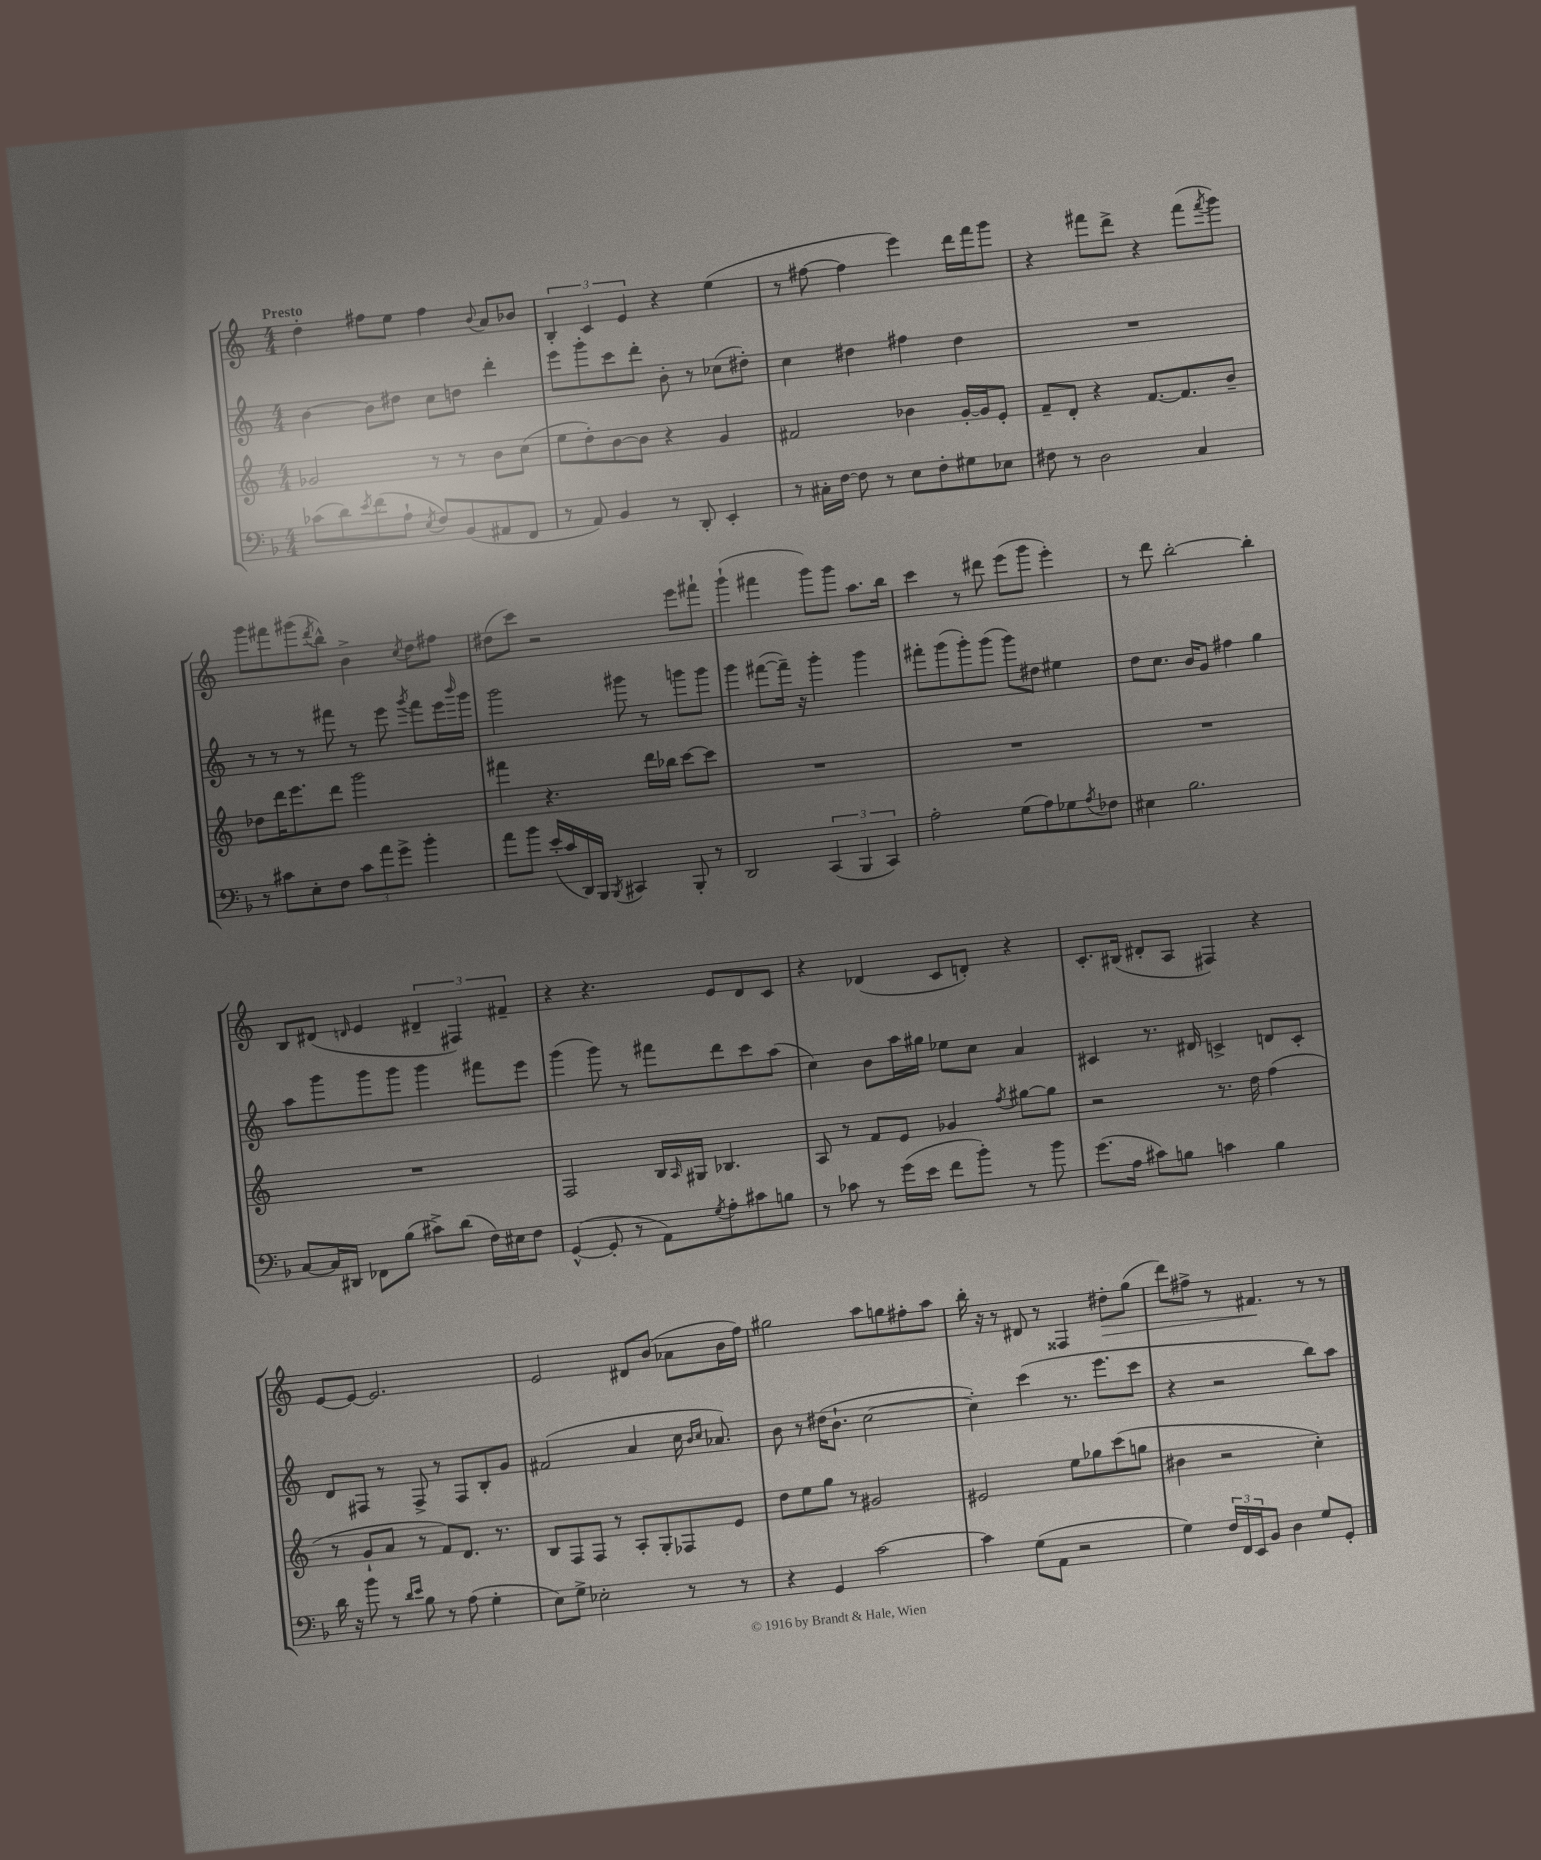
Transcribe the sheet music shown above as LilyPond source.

<<
\new StaffGroup <<
\new Staff = "s0" {
    \clef treble \key c \major \numericTimeSignature \time 4/4 \tempo "Presto"
    d''4-. fis''8 e''8 fis''4 \appoggiatura { b'8 } a'8 bes'8 |
    \tuplet 3/2 { b4-. c'4 e'4 } r4 e''4( |
    r8 fis''8~ fis''4 e'''4) d'''16 f'''16 g'''8 |
    r4 fis'''8 d'''8-> r4 fis'''8( \acciaccatura { fis'''8 } g'''8) |
    g'''8 fis'''8 gis'''8( \acciaccatura { d'''8 } b''8-^) b'4-> \acciaccatura { c''8 } d''8 fis''8 |
    dis''8( c'''8) r2 e'''8 fis'''8-! |
    g'''4-!( fis'''4 g'''8) g'''8 a''8. b''16 |
    c'''4 r8 dis'''8 e'''8( g'''8 e'''4-.) |
    r8 d'''8 b''2~-. b''4-. |
    b8 dis'8( \grace { d'16 } e'4 \tuplet 3/2 { dis'4-- fis4) fis'4-- } |
    r4 r4. e'8 d'8 c'8 |
    r4 des'4( c'8 d'8-.) r4 |
    c'8.-. bis16( dis'8-. a8 fis4) r4 |
    e'8~ e'8~ e'2. |
    e'2 dis'8 b'8( aes'8 b'16 f''16) |
    gis''2 a''8 g''8 fis''8-. a''8 |
    b''16-. r16 r8 dis'8 r8 fisis4 dis''8-.\> g''8( |
    d'''8) fis''8-> r8 fis'4.\! r8 r8 \bar "|." |
}
\new Staff = "s1" {
    \clef treble \key c \major \numericTimeSignature \time 4/4
    b'4~ b'8 dis''8 c''8 d''8 d'''4-. |
    e'''8 g'''8-. c'''8 d'''8-. b'8-. r8 ces''8( dis''8-.) |
    c''4 dis''4 fis''4 dis''4 |
    R1 |
    r8 r8 r8 fis'''8 r8 e'''8 \acciaccatura { g'''8 } fis'''8 e'''16 \grace { b'''16 } g'''16 |
    g'''2 gis'''8 r8 g'''8 g'''8 |
    g'''4 fis'''8~( fis'''16--) r16 g'''4-. g'''4 |
    fis'''8-. g'''8( g'''8-.) g'''8( g'''8) dis''8 eis''4 |
    d''8 c''8. b'16 g'8 fis''4 g''4 |
    a''8 g'''8 g'''8 g'''8 g'''4 fis'''8 e'''8 |
    g'''4( g'''8) r8 fis'''8 d'''8 c'''8 a''8( |
    c''4) b'8 a''16 gis''16 ees''8 c''8 a'4 |
    cis'4 r8. dis'16 c'4-> d'8 c'8-. |
    d'8 fis8 r8 fis8-> r8 fis8 b8-. g'8 |
    fis'2( a'4 c''16 \grace { b'16 c''16 } aes'8.) |
    b'8 r8 dis''16( b'8.-! c''2~ |
    c''4-.) c'''4( r8. e'''8. c'''8 |
    r4 r2 b''8) a''8 \bar "|." |
}
\new Staff = "s2" {
    \clef treble \key c \major \numericTimeSignature \time 4/4
    ges'2 r8 r8 b'8 c''8( |
    e''8 d''8-.) b'8~ b'8 r4 g'4 |
    fis'2 bes'4 g'16~-. g'16 e'8-. |
    f'8-- d'8-. r4 f'8.~ f'8. b'8-- |
    des''8 d'''16 e'''8. d'''8 g'''2 |
    fis'''4 r4. d'''16 bes''16 c'''8~ c'''8 |
    R1 |
    R1 |
    R1 |
    R1 |
    f2 b16 \grace { a16 } gis16 bes4. |
    a8 r8 f'8 e'8 ges'4 \acciaccatura { f''8 } gis''8~ gis''8 |
    r2 r8. d''16 f''4( |
    r8 g'8-! a'8 r8 f'8) d'8. r8. |
    b8 f8 f8 r8 a8-. g8-. fes8 e'8 |
    d''8 e''8 g''8 r8 gis'2 |
    eis'2 e''8 ges''8 c'''8( g''8 |
    bis'4 r2 c''4-.) \bar "|." |
}
\new Staff = "s3" {
    \clef bass \key f \major \numericTimeSignature \time 4/4
    ces'8( d'8) \acciaccatura { e'8 } f'8( a8-! \acciaccatura { e8 } f8) bes,8( ais,8 f,8 |
    r8 a,8) bes,4 r8 d,8-. e,4-. |
    r8 cis16-. f16~ f8 r8 e8 f8-. gis8 ees8 |
    fis8 r8 d2 c4 |
    r8 cis'8 e8-. f8 \tuplet 3/2 { cis'8 a'8 g'8-> } bes'4-. |
    a'8 bes'8 e'16-.( c'16 d,16) bes,,16 \acciaccatura { bes,,8 } cis,4 bes,,8-. r8 |
    d,2 \tuplet 3/2 { c,4( bes,,4 c,4) } |
    a2-. g8( a8) ges8 \acciaccatura { a8 } fes8 |
    eis4 bes2. |
    c8~ c16 dis,16 fes,8 bes8( cis'8->) d'8( f16) eis16 f8 |
    g,4~-^( g,8-. r8 a,8) \acciaccatura { g8 } a8-. cis'8 b8 |
    r8 ces'8 r8 g'16( e'16 f'8 bes'8-.) r8 bes'8 |
    g'8.( a16 cis'8) b8 c'4 b4 |
    d'16 r16 bes'8 r8 \grace { d'16 e'16 } bes8 r8 a8( g4-. |
    e8) g8-> ees2-. r8 r8 |
    r4 g,4 c'2~ |
    c'4 g8( a,8 r2 |
    g4) \tuplet 3/2 { f16 f,16 e,16 } bes,8 d4 g8 g,8-. \bar "|." |
}
>>
>>
\layout { \context { \Score \remove "Bar_number_engraver" } }
